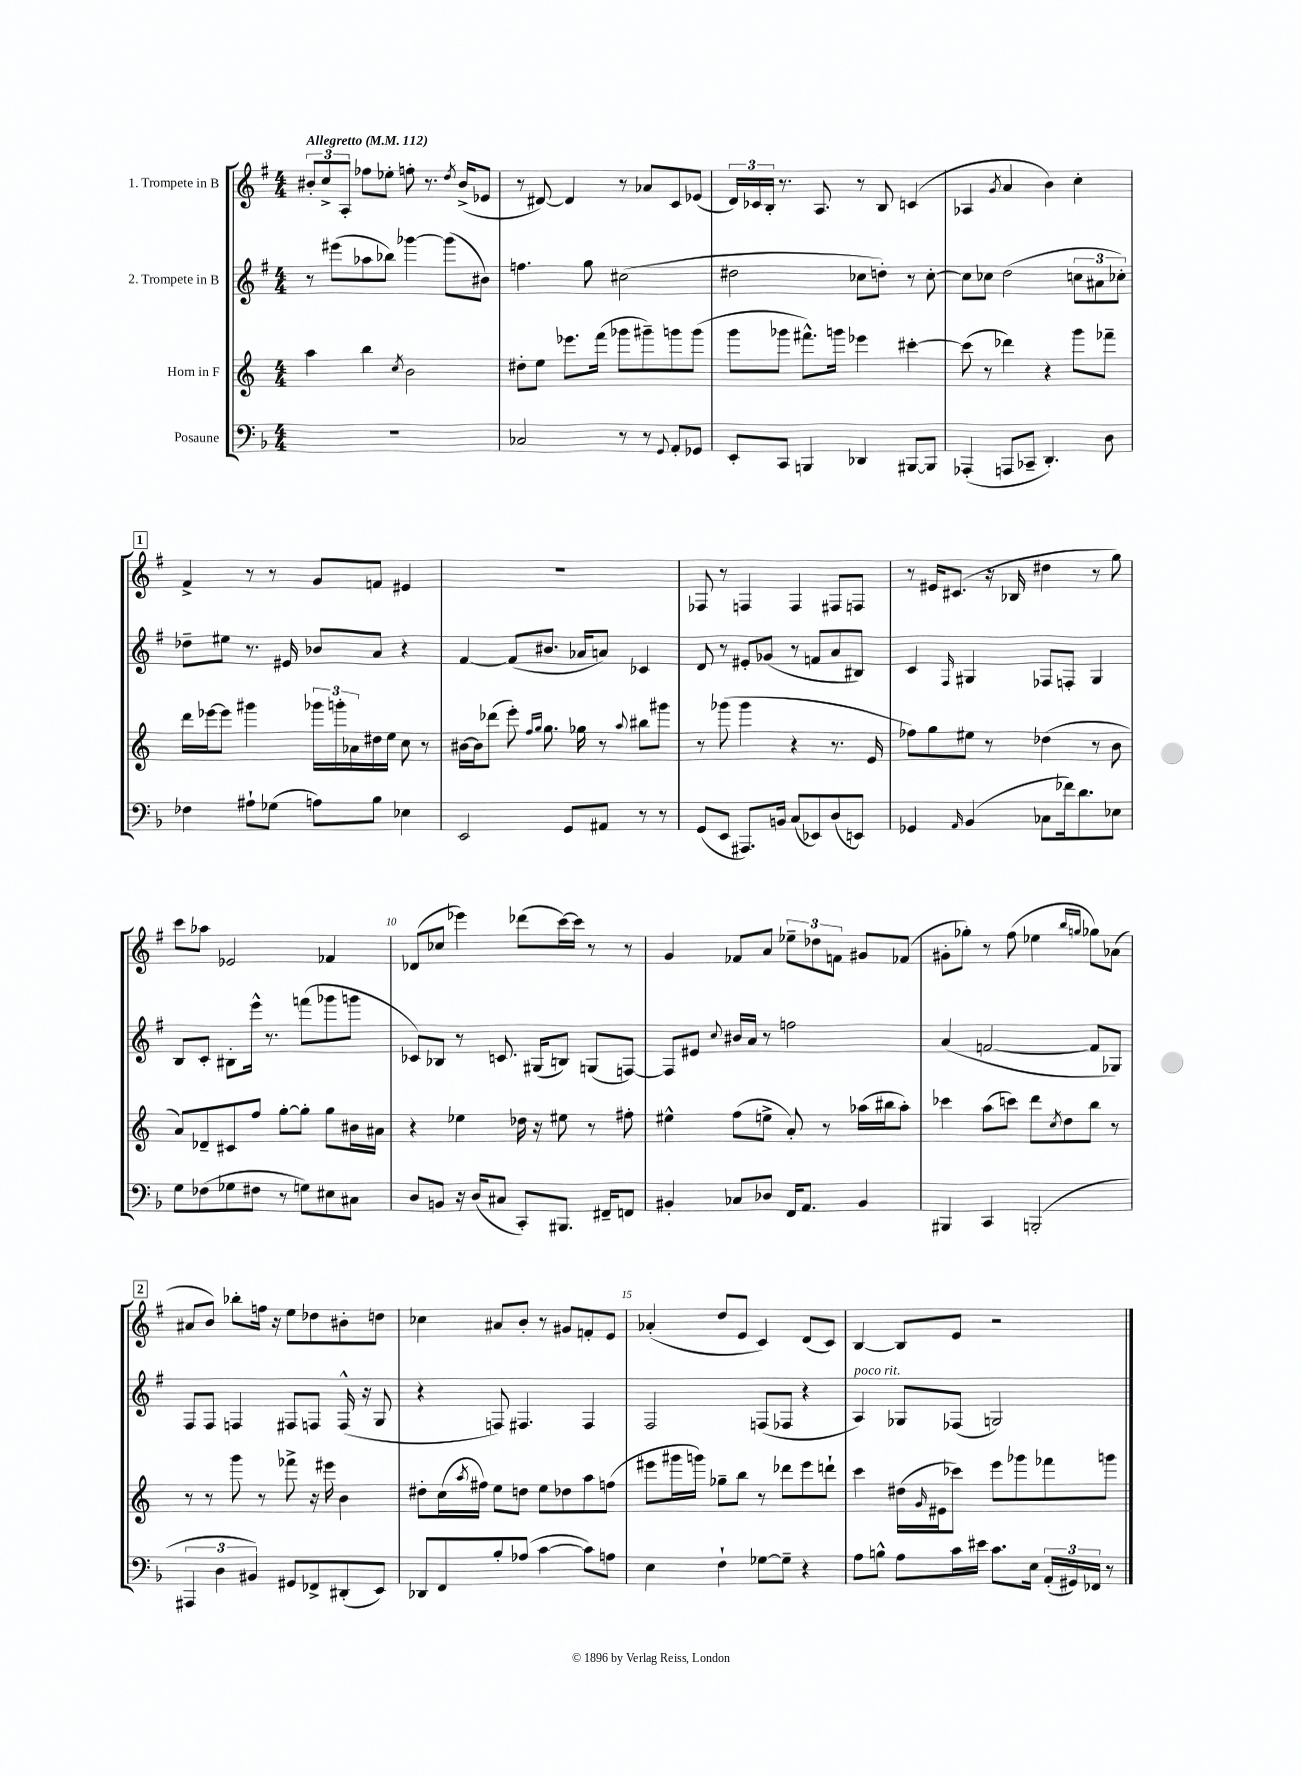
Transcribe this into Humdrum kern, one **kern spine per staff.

**kern	**kern	**kern	**kern
*staff4	*staff3	*staff2	*staff1
*clefF4	*clefG2	*clefG2	*clefG2
*k[b-]	*k[]	*k[f#]	*k[f#]
*M4/4	*M4/4	*M4/4	*M4/4
*MM112	*MM112	*MM112	*MM112
1r	4aa	8r	12b#'
.	.	.	12cc^
.	.	(8eee#	.
.	.	.	12A'
.	4bb	8aa-	8ff-
.	.	8bb-)	8ee-'
.	8qcc	.	.
.	2b	[4ggg-	8ff'
.	.	.	8.r
.	.	(8ggg-]	.
.	.	.	8qdd
.	.	.	(16b#^
.	.	8b#)	8e-
=	=	=	=
2C-	8dd#'	4.ff	8r
.	8ee	.	[8d#)
.	8.eee-	.	4d#]
.	.	8gg	.
.	(16fff	.	.
8r	8ggg-	(2cc#	8r
8r	8ggg#~)	.	8a-
8qqGG	.	.	.
8AA'	8ggg	.	8c
8GG-	(8ggg	.	(8e-
=	=	=	=
8EE'	8ggg	2dd#	24d)
.	.	.	24c-
.	.	.	24B'
8CC	8ggg-	.	8.r
4BBB	8.fff#^^)	.	.
.	.	.	8.A
.	16ggg	.	.
4DD-	4eee-	8cc-	8r
.	.	8dd')	8B
[8BBB#	[4ccc#'	8r	(4c
8BBB#]	.	[8cc-'	.
=	=	=	=
(4AAA-'	(8ccc#]	8cc-]	4A-
.	8r	8cc-	.
.	.	.	8qg
8AAA	4ddd-)	(2dd	4a
8CC-~	.	.	.
4.DD')	4r	.	4b)
.	8ggg	12cc	4cc'
.	.	12a#	.
8D	8fff-~	.	.
.	.	12cc-')	.
=	=	=	=
4F-	16ddd	8dd-~	4f#^
.	[16eee-	.	.
.	8eee-]	8ee#	.
8A#`	4ggg#	8.r	8r
(8G-	.	.	8r
.	.	16e#	.
8A)	24ggg-	8b-	8g
.	24ggg'	.	.
.	24a-	.	.
8B-	16dd#	8a	8f
.	16ee	.	.
4E-	8cc	4r	4e#
.	8r	.	.
=	=	=	=
2EE	[16b#	[4f#	1r
.	16b#]	.	.
.	(8ddd-	.	.
.	8eee')	(8f#]	.
.	16qqff	.	.
.	16qqgg	.	.
.	8.gg	8.b#	.
8GG	.	.	.
.	16gg-	16a-	.
8AA#	8r	8a)	.
.	8qqaa	.	.
8r	8bb#	4c-	.
8r	8ggg#	.	.
=	=	=	=
(8GG	8r	8d	8F-
8EE	(8ggg-	8r	8r
8.AAA#)	4ggg-	8e#'	4F
.	.	(8g-	.
16BB	.	.	.
(8C	4r	8r	4F
8EE-)	.	8f	.
(8D	8.r	8a	8F#
8EE)	.	8B#)	8F
.	16e	.	.
=	=	=	=
4GG-	8ff-)	4c	8r
.	8gg	.	16e#
.	.	.	(8.c#
16qqAA	.	16qqF#	.
(4BB-	8ee#	4G#	.
.	8r	.	16r
.	.	.	16B-
8C-	(4dd-	8F-	4dd#
16f-)	.	8F'	.
8.d	.	.	.
.	8r	4G#	8r
8E-	8b	.	8gg)
=	=	=	=
8G	8a)	8B	8ccc
(8F-	8d-~	8c'	8aa-
8G-	8c#	8B#'	2e-
8F#	8ff	16eee^^	.
.	.	8.r	.
8r	[8gg'	.	.
8G)	8gg']	(8fff	.
8E#	8gg	8ggg-	4f-
8C#	16b#	8ggg	.
.	16a#	.	.
=	=	=	=
8D	4r	8c-)	(8d-
8BB	.	8B-	8cc-
16r	4ee-	8r	4eee-)
(16D	.	.	.
8C#	.	8.c	.
8CC')	16dd-	.	(8ddd-
.	16r	(16G#	.
8.BBB#	8ee#	8B)	[16ccc)
.	.	.	16ccc]
.	8r	(8G	8r
16FF#~	.	.	.
8FF	8ff#'	[8F)	8r
=	=	=	=
4BB#'	4ee#^^	8F]	4g
.	.	8e#	.
.	.	8qqcc	.
8C-	(8ff	16b#	8f-
.	.	16a	.
8D-	8ee^	8r	8a
16FF	8a')	2ff	12ee-~
8.AA	.	.	.
.	.	.	12dd-
.	8r	.	.
.	.	.	12f
4BB#	(16aa-	.	8g#
.	16bb#	.	.
.	8aa-')	.	(8f-
=	=	=	=
4BBB#	4ccc-	(4a	8g#'
.	.	.	8gg-')
4CC	(8aa	[2f	8r
.	8ccc)	.	(8ff#
(2BBB'	8ddd	.	4ee-
.	8qcc	.	.
.	8dd	.	.
.	.	.	16qqbb
.	.	.	16qqgg
.	8bb	8f]	8gg-)
.	8r	8G-)	(8a-
=	=	=	=
6AAA#	8r	8F#	8a#
.	8r	8F#	8b)
6D	.	.	.
.	8ggg	4F	8bb-'
6BB#)	.	.	.
.	8r	.	16ff
.	.	.	16r
8GG#	8fff-^	8F#	8ee
8FF-^	16r	8F	8dd-
.	16eee#	.	.
(8DD#'	4b	(16F^^	8b#'
.	.	16r	.
8EE)	.	8G	8dd
=	=	=	=
8DD-	8dd#'	4r	4cc-
8FF	(16cc	.	.
.	8qaa	.	.
.	16ff#)	.	.
8B-'	8ee	8F)	8a#
(8A-	8dd	4.F#	8b'
[4c	8ee	.	8r
.	8dd-	.	8g#
8c])	8aa	4F#	8f'
8A	(8ff	.	8e
=	=	=	=
4E	8eee#	2F#	(4a-'
.	16ggg#	.	.
.	16ggg)	.	.
4F`	8gg-~	.	8dd
.	8bb	.	8e
[8G-	8r	(8F	4c)
8G-~]	8ddd-	8F-	.
4r	8eee#	4r	(8d
.	8ddd`	.	8c)
=	=	=	=
8A	4ccc	4A)	[4B
8B^^	.	.	.
8A	(16dd#	8G-	8B]
.	16qqg	.	.
.	16e#	.	.
16c	8ccc-)	(8F-	8e
16e#	.	.	.
8.c	8eee	2G)	2r
.	8ggg-	.	.
16E	.	.	.
(24AA'	8fff-	.	.
24GG#)	.	.	.
24FF-	.	.	.
8r	8ggg	.	.
==	==	==	==
*-	*-	*-	*-
